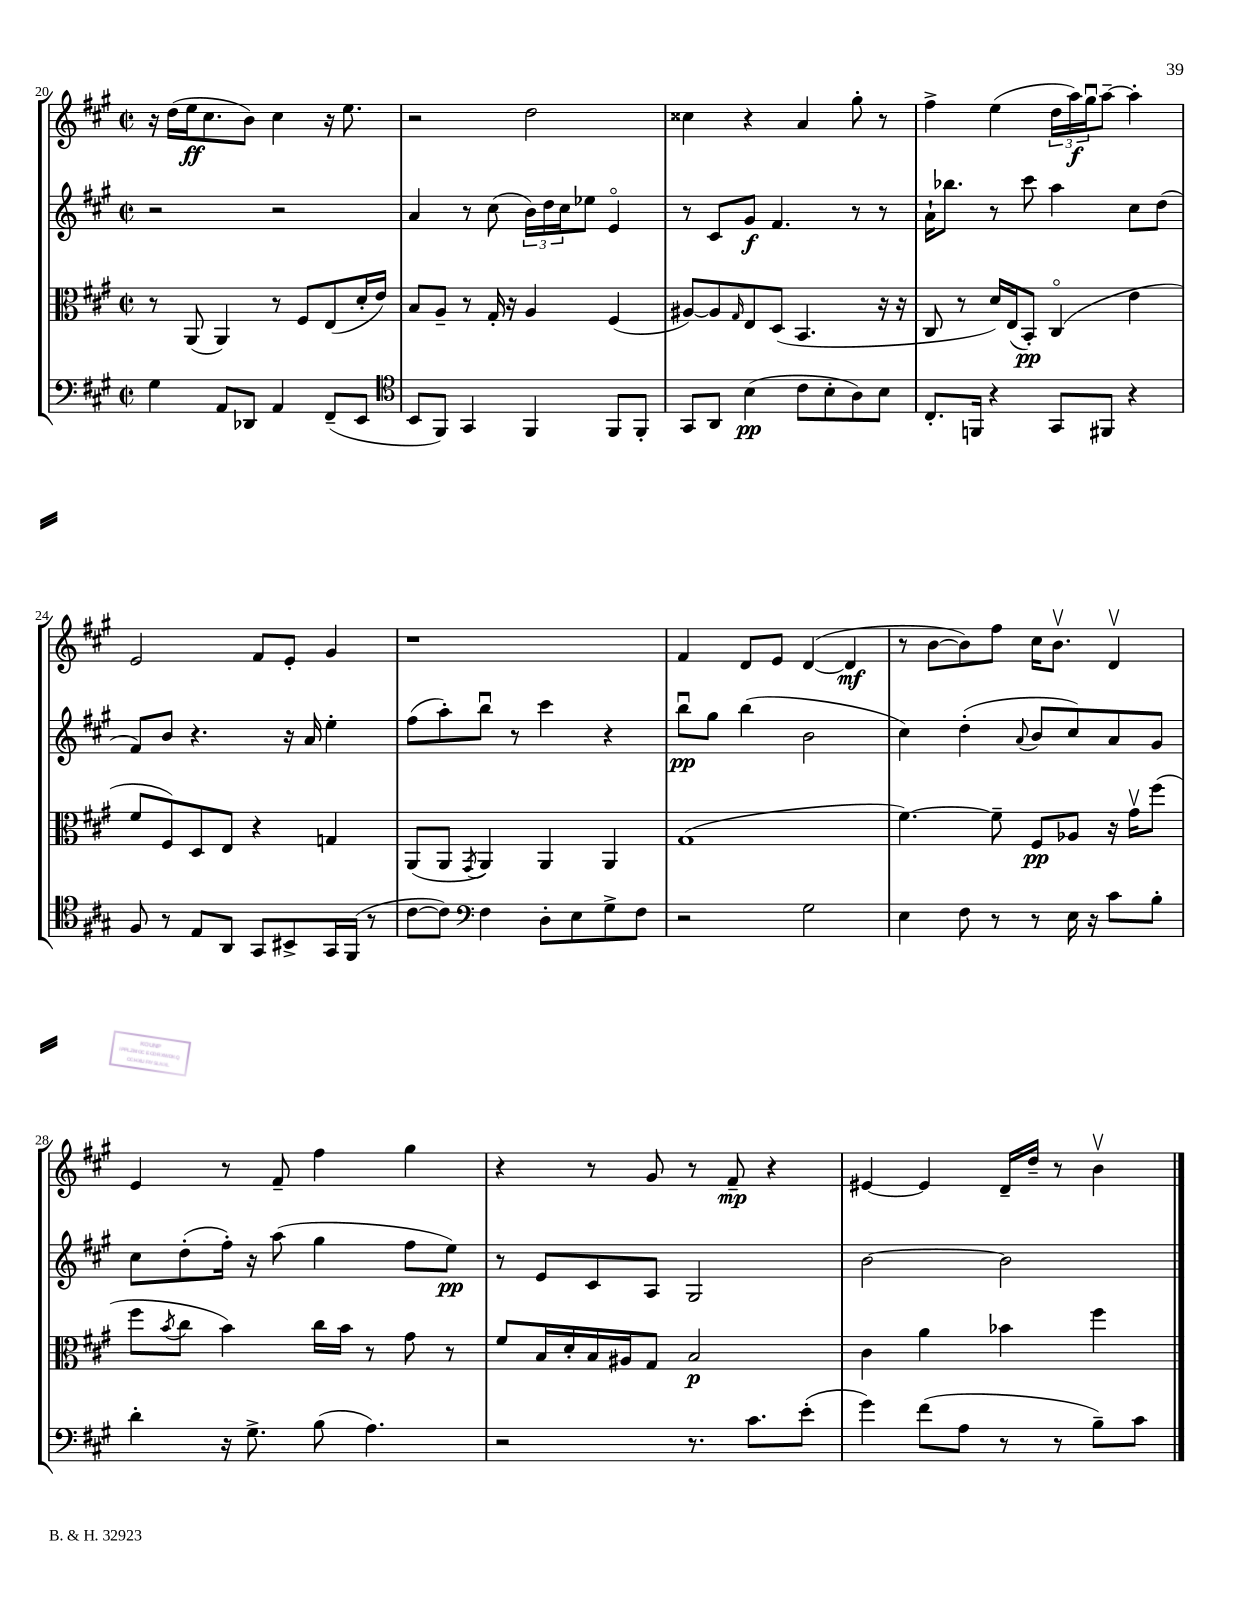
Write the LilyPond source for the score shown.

<<
\new StaffGroup <<
\new Staff = "s0" {
    \clef treble \key a \major \defaultTimeSignature \time 2/2
    r16 d''16( e''16\ff cis''8. b'8) cis''4 r16 e''8. |
    r2 d''2 |
    cisis''4 r4 a'4 gis''8-. r8 |
    fis''4-> e''4( \tuplet 3/2 { d''16 a''16\f) gis''16\downbow } a''8~-- a''4-. |
    e'2 fis'8 e'8-. gis'4 |
    r1 |
    fis'4 d'8 e'8 d'4~( d'4\mf |
    r8 b'8~ b'8) fis''8 cis''16 b'8.\upbow d'4\upbow |
    e'4 r8 fis'8-- fis''4 gis''4 |
    r4 r8 gis'8 r8 fis'8--\mp r4 |
    eis'4~ eis'4 d'16-- d''16-- r8 b'4\upbow \bar "|." |
}
\new Staff = "s1" {
    \clef treble \key a \major \defaultTimeSignature \time 2/2
    r2 r2 |
    a'4 r8 cis''8( \tuplet 3/2 { b'16) d''16 cis''16 } ees''8 e'4\flageolet |
    r8 cis'8 gis'8\f fis'4. r8 r8 |
    a'16-! bes''8. r8 cis'''8 a''4 cis''8 d''8( |
    fis'8) b'8 r4. r16 a'16 e''4-. |
    fis''8( a''8-.) b''8\downbow r8 cis'''4 r4 |
    b''8\downbow\pp gis''8 b''4( b'2 |
    cis''4) d''4-.( \appoggiatura { a'8 } b'8 cis''8) a'8 gis'8 |
    cis''8 d''8-.( fis''16-.) r16 a''8( gis''4 fis''8 e''8\pp) |
    r8 e'8 cis'8 a8 gis2 |
    b'2~ b'2 \bar "|." |
}
\new Staff = "s2" {
    \clef alto \key a \major \defaultTimeSignature \time 2/2
    r8 a,8( a,4) r8 fis8 e8( d'16-. e'16) |
    b8 a8-- r8 gis16-. r16 a4 fis4( |
    ais8~) ais8 \grace { gis16 } e8 d8( b,4. r16 r16 |
    cis8 r8 d'16) e16( b,8-.\pp) cis4\flageolet( e'4 |
    fis'8 fis8) d8 e8 r4 g4 |
    a,8( a,8 \acciaccatura { gis,8 } a,4) a,4 a,4 |
    gis1( |
    fis'4.~) fis'8-- fis8\pp aes8 r16 gis'16\upbow fis''8( |
    fis''8 \acciaccatura { b'8 } cis''8 b'4) cis''16 b'16 r8 gis'8 r8 |
    fis'8 b16 d'16-. b16 ais16 gis8 b2\p |
    cis'4 a'4 bes'4 fis''4 \bar "|." |
}
\new Staff = "s3" {
    \clef bass \key a \major \defaultTimeSignature \time 2/2
    gis4 a,8 des,8 a,4 fis,8--( e,8 |
    \clef tenor b,8 fis,8) gis,4 fis,4 fis,8 fis,8-. |
    gis,8 a,8 b4\pp( cis'8 b8-. a8) b8 |
    cis8.-. f,16 r4 gis,8 fis,8 r4 |
    fis8 r8 e8 a,8 gis,8 bis,8-> gis,16 fis,16( r8 |
    cis'8~ cis'8) \clef bass fis4 d8-. e8 gis8-> fis8 |
    r2 gis2 |
    e4 fis8 r8 r8 e16 r16 cis'8 b8-. |
    d'4-. r16 gis8.-> b8( a4.) |
    r2 r8. cis'8. e'8-.( |
    gis'4) fis'8( a8 r8 r8 b8--) cis'8 \bar "|." |
}
>>
>>
\layout { \context { \Score currentBarNumber = #20 } }
